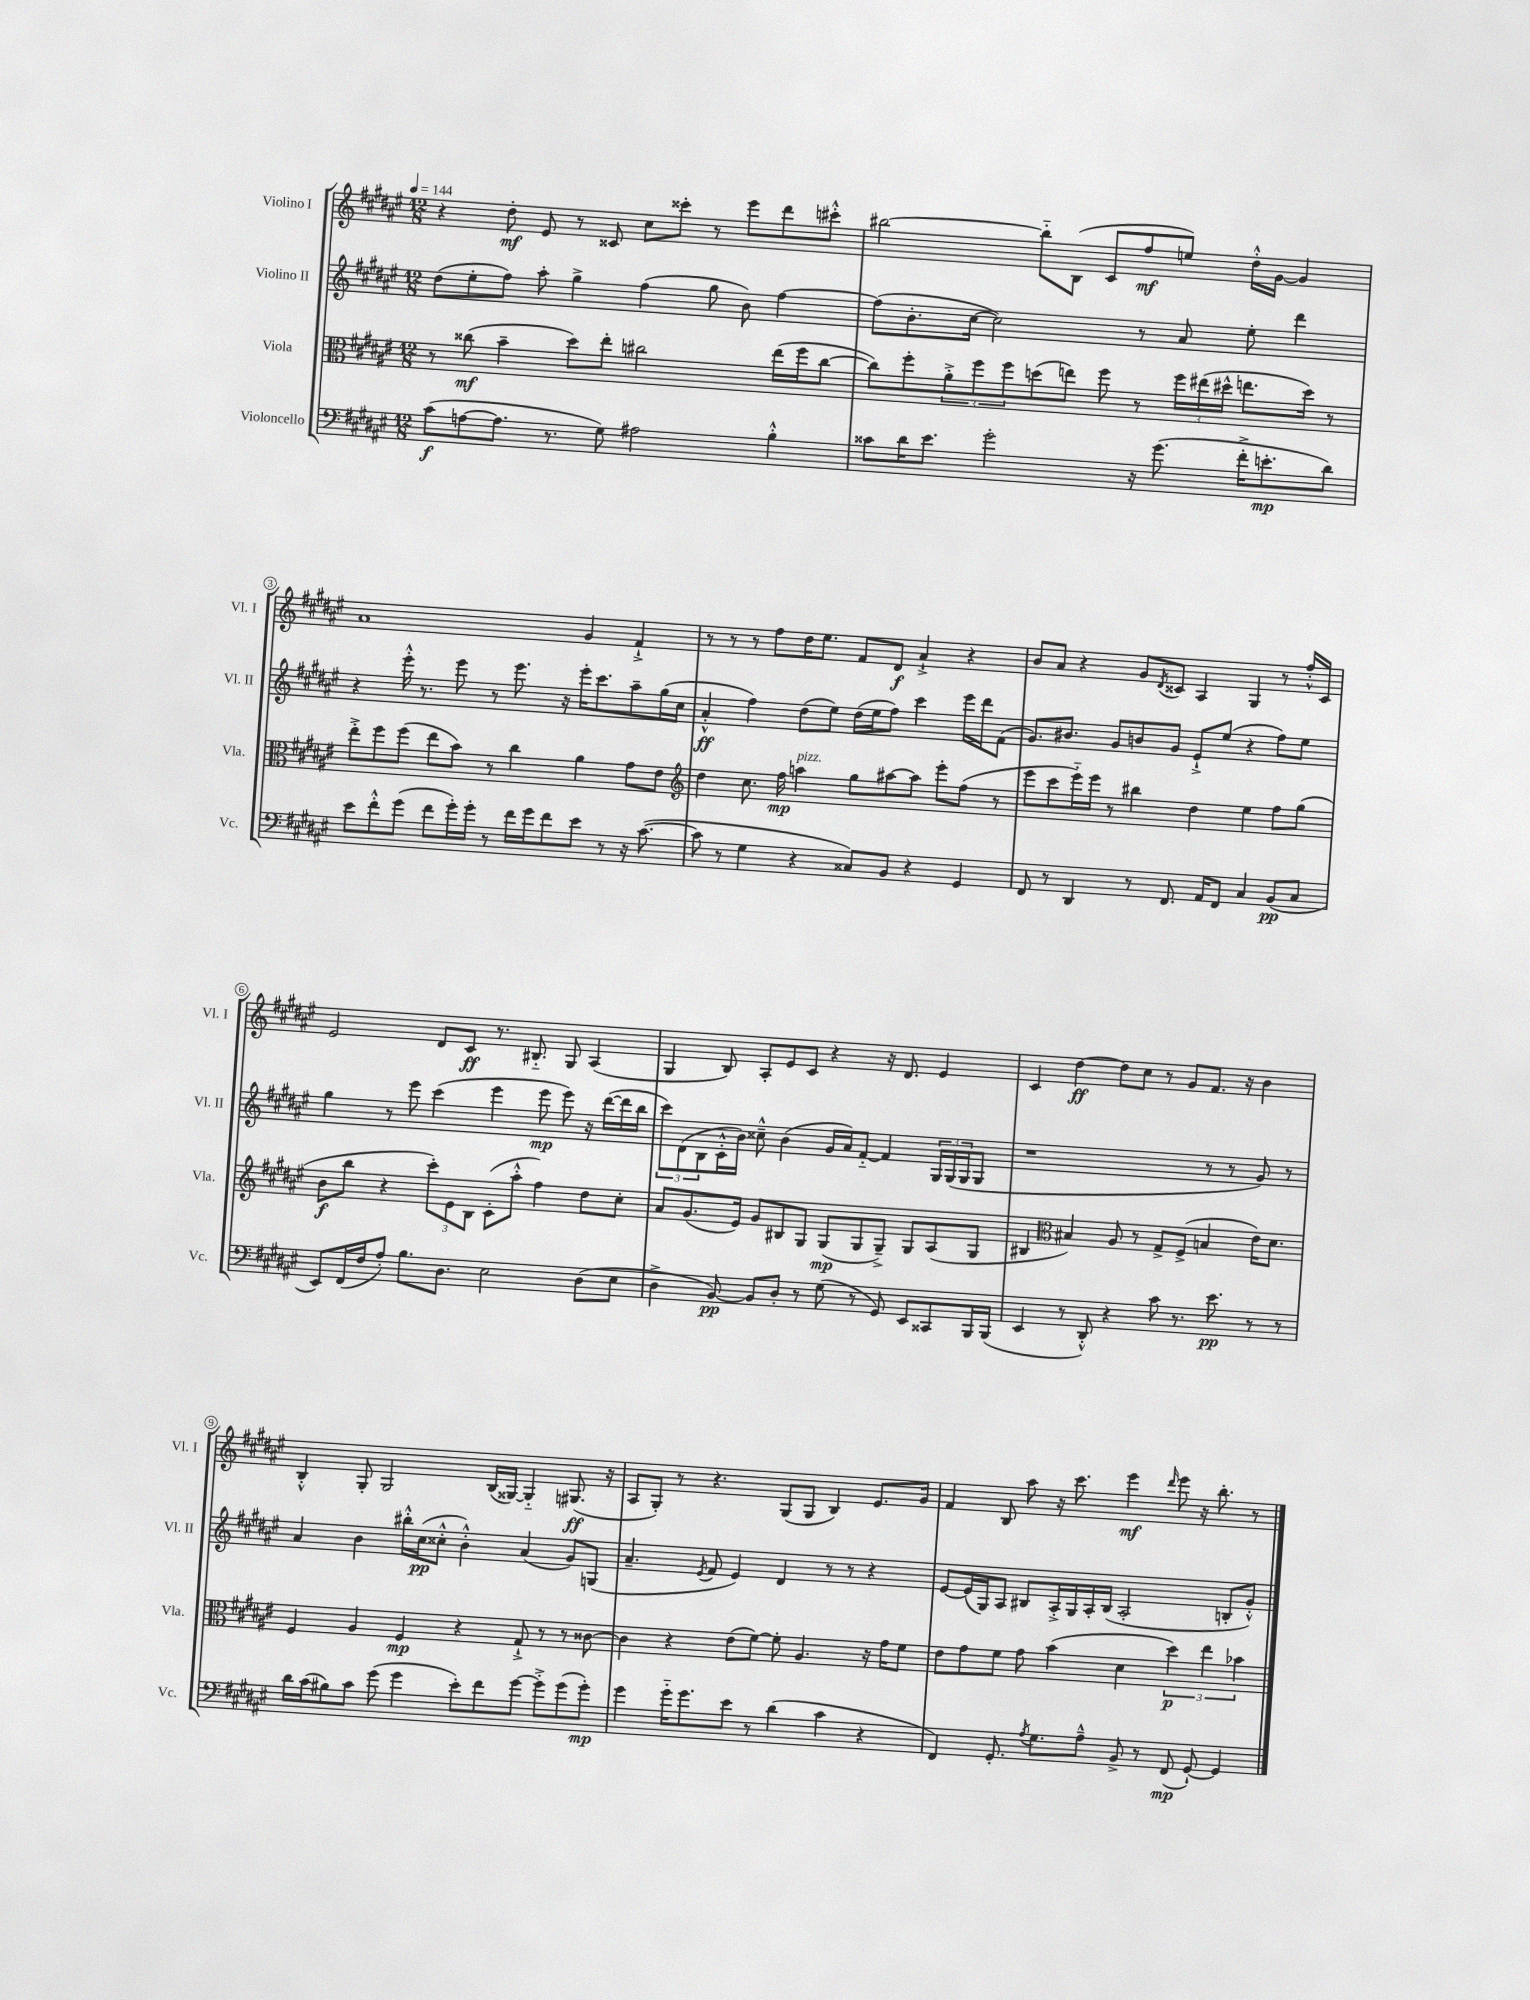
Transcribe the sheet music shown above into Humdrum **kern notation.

**kern	**kern	**kern	**kern
*staff4	*staff3	*staff2	*staff1
*clefF4	*clefC3	*clefG2	*clefG2
*k[f#c#g#d#a#e#]	*k[f#c#g#d#a#e#]	*k[f#c#g#d#a#e#]	*k[f#c#g#d#a#e#]
*M12/8	*M12/8	*M12/8	*M12/8
*MM144	*MM144	*MM144	*MM144
(8c#	8r	(8dd#	4r
[8A	(8cc##	8ee#'	.
8.A]	4b~	8ff#)	8dd#'
.	.	8aa#'	8e#
8.r	.	.	.
.	8dd#)	4gg#^	8r
8G#)	8ee#'	.	8c##
2A#	2cc#	(4ff#	8cc#
.	.	.	8ccc##'
.	.	8gg#	8r
.	.	8b)	8eee#
4B'^^	(16ee#	[4ff#	8ddd#
.	16ff#	.	.
.	[8cc#	.	8ccc#'^^
=	=	=	=
8c##	8cc#])	(8ff#]	[2bb#
16d#	8ff#'	8.b'	.
8.e#	.	.	.
.	12a#'^	.	.
.	.	[16cc#	.
.	12ff#	.	.
2g#'	.	2cc#])	.
.	12ff#	.	.
.	(8dd	.	8bb#'~]
.	8ee)	.	(8B
.	8ff#	.	8c#
16r	8r	8r	8ff#
(8.g#	.	.	.
.	24ff#	8a#	8ee)
.	(24ee#	.	.
.	24dd#^^	.	.
16f#'^	8.ee	8ee#'	16dd#'^^
8.e'	.	.	[16g#
.	.	4ddd#	4g#]
.	16dd#)	.	.
8d#)	8r	.	.
=	=	=	=
8e#	8ee#'^	4r	1a#
8f#'^^	8ff#	.	.
(8g#	(8ff#	16eee#'^^	.
.	.	8.r	.
8f#	8ee#	.	.
16g#')	8b)	8eee#	.
16g#'	.	.	.
8r	8r	8r	.
16f#	4cc#	8.eee#	.
16g#	.	.	.
8f#	.	.	.
.	.	16r	.
8e#	4a#	16eee#'	4g#
.	.	8.ccc#	.
8r	.	.	.
16r	8g#	8aa#~	4f#`^
([8.c#	.	.	.
.	8e#	(16gg#	.
.	.	16cc#	.
=	=	=	=
*	*clefG2	*	*
8c#]	4dd#	4a#'^^	8r
8r	.	.	8r
4G#	8.cc#	4ff#)	8r
.	.	.	8ff#
.	16ff#	.	.
4r	4aa	(8dd#	16dd#
.	.	.	8.ee#
.	.	8ee#)	.
8C##)	8gg#	(16dd#	8f#
.	.	16ee#	.
8BB	[8aa#	8ff#)	8d#
4r	8aa#]	4ccc#	4a#`^
.	8eee#'	.	.
4GG#	(8ff#	16eee#	4r
.	.	16ddd#	.
.	8r	(8f#	.
=	=	=	=
8FF#	8eee#	8.g#)	8b
8r	8ccc#	.	8a#
.	.	8.b#	.
4DD#	16eee#'~)	.	4r
.	16eee#	.	.
.	8r	8g#	.
8r	4bb#	8b	8g#
.	.	.	8qd#
8.FF#	.	8g#	8c##
.	4dd#	8e#`^	4A#
16AA#	.	.	.
8FF#	.	(8ee#	.
4C#	4ee#	4r	4G#
(8BB	8ff#	8ff#)	8r
8C#	(8gg#	8ee#	16ff#'^^
.	.	.	16c##
=	=	=	=
8EE#)	8b	4gg#	2e#
(16FF#	8bb	.	.
16F#	.	.	.
8A#')	4r	8r	.
8.B	.	8eee#	.
.	12ccc#')	(4ccc#	8d#
8.D#	.	.	.
.	12e#	.	.
.	.	.	8c#
.	12B	.	.
2E#	(8c#'	4eee#	8.r
.	8aa#'^^	.	.
.	.	.	8.B#'~
.	4ff#)	8eee#	.
.	.	8eee#)	8G#
(8D#	8dd#	16r	(4A#
.	.	([16ddd#	.
8E#	8cc#'	16ddd#]	.
.	.	16bb	.
=	=	=	=
4D#^	8a#	12ccc#)	4G#
.	.	(12d#	.
.	(8.g#	.	.
.	.	12B	.
[8BB)	.	16c#'^^	8B)
.	16e#)	16b)	.
8BB]	8g#	8cc##~^^	8A#'
8D#'	8B#	(4b	8e#
8r	8G#	.	8c#
(8G#	(8G#	16g#	4r
.	.	16a#)	.
8r	8G#	[8f#'~	.
8GG#)	8G#~^)	4f#]	16r
.	.	.	8.d#
8EE#	8G#	.	.
8CC##	(8A#	24G#	4e#
.	.	(24G#	.
.	.	24G#	.
16BBB	8G#	8G#	.
(16BBB	.	.	.
=	=	=	=
4EE#	4B#	1r	4c#
*	*clefC3	*	*
8r	4B#)	.	[4dd#
8DD#'^^)	.	.	.
4r	8A#	.	8dd#]
.	8r	.	8cc#
8c#	8G#^	.	8r
8.r	(8F#^	.	8g#
.	4B	8r	8.f#
8.e#	.	.	.
.	.	8r	.
.	.	.	16r
8r	16e#)	8g#)	4b
.	8.d#	.	.
8r	.	8r	.
=	=	=	=
16d#	4F#	4a#	4B'^^
(16c#	.	.	.
8B#)	.	.	.
8c#	4A#	4b	8G#'
(8g#	.	.	2G#
4g#	4F#	16bb#'^^	.
.	.	(16cc#	.
.	.	8cc##'^^	.
8e#')	4r	4b'^^)	.
8f#	.	.	(16B
.	.	.	[16G##)
[8g#	8G#`^	(4a#	4G##'~]
8g#'^]	8r	.	.
(8g#	8r	8g#)	(8.G#
8g#')	[8c##	(8G	.
.	.	.	16r
=	=	=	=
4g#	4c##]	4.a#~	8A#
.	.	.	8G#')
16g#'~	4r	.	8r
8.g#	.	.	.
.	.	8qe#	.
.	.	8f#	4.r
8e#	(8e#	4e#)	.
8r	[8f#)	.	.
(4d#	8f#']	4d#	(8G#
.	4.A#	.	8G#
4c#	.	8r	4B)
.	.	8r	.
4r	16r	4r	8.e#
.	16g#	.	.
.	8f#	.	.
.	.	.	16g#
=	=	=	=
4FF#)	8e#	[8e#	4f#
.	8g#	(16e#]	.
.	.	16G#)	.
8.GG#'	8f#	8A#	8B
.	8g#	8B#	8aa#
8qA#	.	.	.
8.G#	.	.	.
.	(4b	16A#'^	16r
.	.	16G#	8.ccc#
8A#~^^	.	16A#'	.
.	.	(16B#	.
8BB^	4d#	2A#'	4eee#
8r	.	.	.
.	.	.	16qqddd#
(8FF#	6dd#)	.	8eee#
[8GG#`)	.	.	16r
.	6ee#	.	.
.	.	.	8.bb'
4GG#]	.	8B'	.
.	6b-	.	.
.	.	8g#'^^)	8r
==	==	==	==
*-	*-	*-	*-
